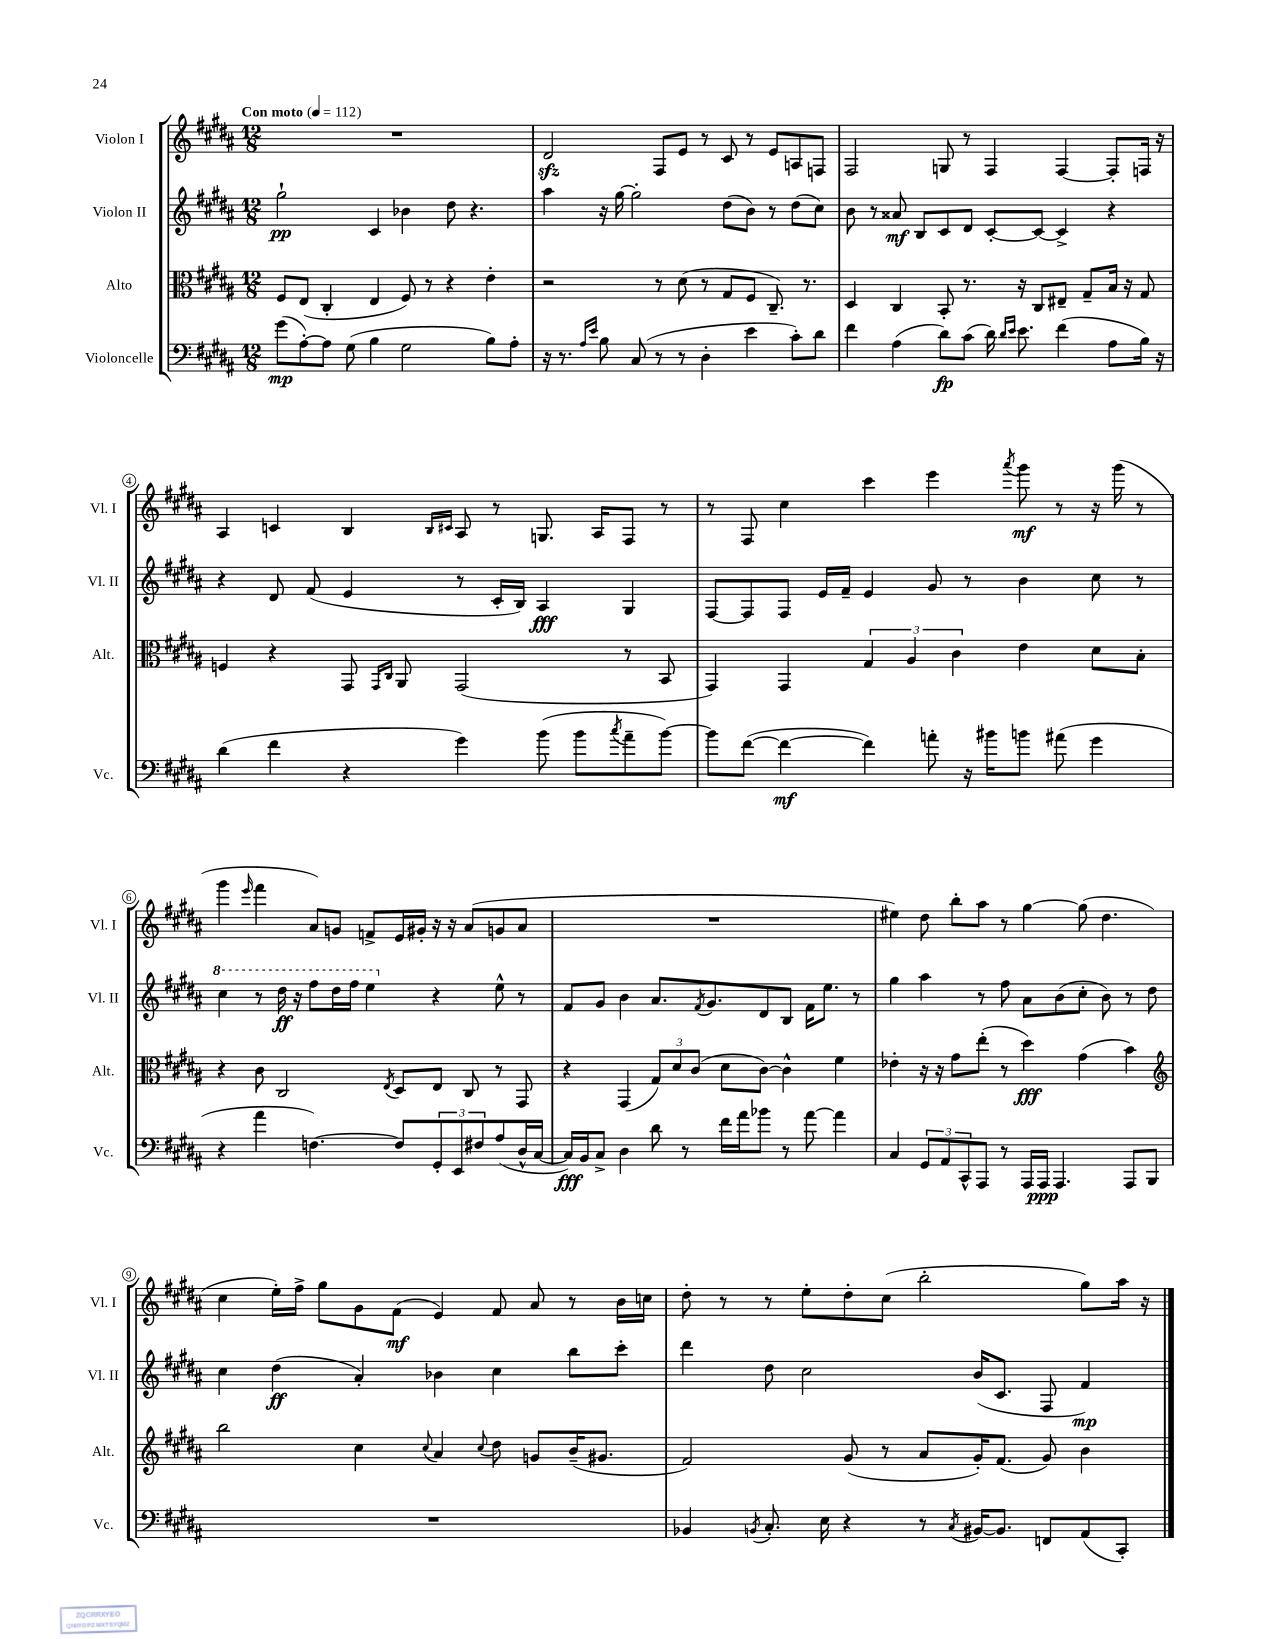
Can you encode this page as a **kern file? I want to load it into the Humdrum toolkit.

**kern	**dynam	**kern	**dynam	**kern	**dynam	**kern	**dynam
*part4	*part4	*part3	*part3	*part2	*part2	*part1	*part1
*staff4	*staff4	*staff3	*staff3	*staff2	*staff2	*staff1	*staff1
*I"Violoncelle	*	*I"Alto	*	*I"Violon II	*	*I"Violon I	*
*I'Vc.	*	*I'Alt.	*	*I'Vl. II	*	*I'Vl. I	*
*clefF4	*	*clefC3	*	*clefG2	*	*clefG2	*
*k[f#c#g#d#a#]	*	*k[f#c#g#d#a#]	*	*k[f#c#g#d#a#]	*	*k[f#c#g#d#a#]	*
*M12/8	*	*M12/8	*	*M12/8	*	*M12/8	*
*MM112	*	*MM112	*	*MM112	*	*MM112	*
=1	=1	=1	=1	=1	=1	=1	=1
!	!	!	!	!	!	!LO:TX:a:B:t=Con moto	!
(8g#\L	mp	8F#/L	.	2gg#`\	pp	1.r	.
[8A#'\)	.	(8E/J	.	.	.	.	.
8A#\J]	.	4C#'/	.	.	.	.	.
(8G#\	.	.	.	.	.	.	.
4B\	.	4E/	.	4c#/	.	.	.
2G#\	.	8F#/)	.	4b-X\	.	.	.
.	.	8r	.	.	.	.	.
.	.	4r	.	8dd#\	.	.	.
.	.	.	.	4.r	.	.	.
8B\L)	.	4e'\	.	.	.	.	.
8A#'\J	.	.	.	.	.	.	.
=2	=2	=2	=2	=2	=2	=2	=2
16r	.	2r	.	4aa#\	.	2d#zz/	.
8.r	.	.	.	.	.	.	.
16qqA#/LL	.	.	.	.	.	.	.
16qqe/JJ	.	.	.	.	.	.	.
8B\	.	.	.	16r	.	.	.
.	.	.	.	[16gg#\	.	.	.
(8C#/	.	.	.	2gg#'\]	.	.	.
8r	.	8r	.	.	.	8F#/L	.
8r	.	(8d#\	.	.	.	8e/J	.
4D#'\	.	8r	.	.	.	8r	.
.	.	8G#/L	.	(8dd#\L	.	8c#/	.
4e\	.	8F#/J	.	8b\J)	.	8r	.
.	.	8.C#~/)	.	8r	.	8e/L	.
8c#'\L)	.	.	.	(8dd#\L	.	8An/	.
.	.	8.r	.	.	.	.	.
8d#\J	.	.	.	8cc#\J)	.	8Fn/J	.
=3	=3	=3	=3	=3	=3	=3	=3
4f#\	.	4D#/	.	8b\	.	2F#/	.
.	.	.	.	8r	.	.	.
(4A#\	.	4C#/	.	8a##X/	mf	.	.
.	.	.	.	8B/L	.	.	.
8d#\L)	fp	8BB'/	.	8c#/	.	8Gn/	.
(8c#\J	.	8.r	.	8d#/J	.	8r	.
16d#\)	.	.	.	[8c#'/L	.	4F#/	.
16qqd#/LL	.	.	.	.	.	.	.
16qqe/JJ	.	.	.	.	.	.	.
8.e\	.	16r	.	.	.	.	.
.	.	8C#/L	.	8c#/J_	.	.	.
(4f#\	.	8E#X~/J	.	4c#^/]	.	[4F#/	.
.	.	8G#~/L	.	.	.	.	.
8A#\L	.	16B/Jk	.	4r	.	8F#'/L]	.
.	.	16r	.	.	.	.	.
16B\Jk)	.	8G#/	.	.	.	16Fn/Jk	.
16r	.	.	.	.	.	16r	.
!!LO:LB:g=z
=4	=4	=4	=4	=4	=4	=4	=4
(4d#\	.	4Fn/	.	4r	.	4A#/	.
4f#\	.	4r	.	8d#/	.	4cn/	.
.	.	.	.	(8f#/	.	.	.
4r	.	8GG#/	.	4e/	.	4B/	.
.	.	16qqGG#/LL	.	.	.	.	.
.	.	16qqC#/JJ	.	.	.	.	.
.	.	8AA#/	.	.	.	.	.
.	.	.	.	.	.	16qqB/LL	.
.	.	.	.	.	.	16qqc#X/JJ	.
4g#\)	.	(2GG#/	.	8r	.	8A#/	.
.	.	.	.	16c#'/LL	.	8r	.
.	.	.	.	16B/JJ)	.	.	.
(8b\	.	.	.	4A#/	fff	8.Gn/	.
8b\L	.	.	.	.	.	.	.
.	.	.	.	.	.	16A#/KL	.
8qcc#/	.	.	.	.	.	.	.
8a#~\	.	8r	.	4G#/	.	8F#/J	.
[8b\J)	.	8BB/	.	.	.	8r	.
=5	=5	=5	=5	=5	=5	=5	=5
8b\L]	.	4GG#/)	.	[8F#/L	.	8r	.
([8f#\J	.	.	.	8F#/]	.	8F#/	.
4f#\_	mf	4GG#/	.	8F#/J	.	4cc#\	.
.	.	.	.	16e/LL	.	.	.
.	.	.	.	16f#~/JJ	.	.	.
4f#\])	.	6G#/	.	4e/	.	4ccc#\	.
.	.	6A#/	.	.	.	.	.
8an'\	.	.	.	8g#/	.	4eee\	.
.	.	6c#\	.	.	.	.	.
16r	.	.	.	8r	.	.	.
16b#X\KL	.	.	.	.	.	.	.
.	.	.	.	.	.	8qaaa#/	.
8bn\J	.	4e\	.	4b\	.	8ggg#\	mf
(8a#X\	.	.	.	.	.	8r	.
4g#\	.	8d#\L	.	8cc#\	.	16r	.
.	.	.	.	.	.	(16ggg#\	.
.	.	8B'\J	.	8r	.	8r	.
!!LO:LB:g=z
=6	=6	=6	=6	=6	=6	=6	=6
*	*	*	*	*8va	*	*	*
4r	.	4r	.	4ccc#\	.	4ggg#\	.
.	.	.	.	.	.	16qqeee/	.
4a#\	.	8c#\	.	8r	.	4fff#\	.
.	.	2C#/	.	16ddd#\	ff	.	.
.	.	.	.	16r	.	.	.
[4.Fn\)	.	.	.	8fff#\L	.	8a#/L)	.
.	.	.	.	16ddd#\L	.	8gn/J	.
.	.	.	.	16fff#\JJ	.	.	.
.	.	.	.	4eee\	.	8fn^/L	.
.	.	8qE/	.	.	.	.	.
8F/L]	.	8D#/L	.	.	.	16e/L	.
.	.	.	.	.	.	16g#X'/JJ	.
*	*	*	*	*X8va	*	*	*
12GG#'/	.	8E/J	.	4r	.	16r	.
.	.	.	.	.	.	16r	.
12EE/	.	.	.	.	.	.	.
.	.	8C#/	.	.	.	(8a#/L	.
12F#X/	.	.	.	.	.	.	.
(8A#/	.	8r	.	8ee^^\	.	8gn/	.
16D#^^/L	.	8GG#/	.	8r	.	8a#/J	.
[16C#/JJ	.	.	.	.	.	.	.
=7	=7	=7	=7	=7	=7	=7	=7
16C#/LL])	fff	4r	.	8f#/L	.	1.r	.
16BB/J	.	.	.	.	.	.	.
8C#^/J	.	.	.	8g#/J	.	.	.
4D#\	.	(4GG#/	.	4b\	.	.	.
8d#\	.	12G#/L)	.	8.a#/L	.	.	.
.	.	12d#/	.	.	.	.	.
8r	.	.	.	.	.	.	.
.	.	(12c#/J	.	.	.	.	.
.	.	.	.	8qf#/	.	.	.
.	.	.	.	8.g#/	.	.	.
16f#\LL	.	8d#\L	.	.	.	.	.
16a#\J	.	.	.	.	.	.	.
8b-X\J	.	[8c#\J)	.	8d#/	.	.	.
8r	.	4c#^^\]	.	8B/J	.	.	.
[8a#\	.	.	.	16f#\KL	.	.	.
.	.	.	.	8.ee\J	.	.	.
4a#\]	.	4f#\	.	.	.	.	.
.	.	.	.	8r	.	.	.
=8	=8	=8	=8	=8	=8	=8	=8
4C#/	.	4e-X'\	.	4gg#\	.	4ee#X\)	.
12GG#/L	.	16r	.	4aa#\	.	8dd#\	.
.	.	16r	.	.	.	.	.
12AA#/	.	.	.	.	.	.	.
.	.	8g#\L	.	.	.	8bb'\L	.
12CC#^^/	.	.	.	.	.	.	.
8AAA#/J	.	(8ee'\J	.	8r	.	8aa#\J	.
8r	.	8r	.	8ff#\	.	8r	.
16AAA#/LL	.	4dd#\)	fff	8a#\L	.	[4gg#\	.
16AAA#/JJ	ppp	.	.	.	.	.	.
4.AAA#/	.	.	.	(8b\	.	.	.
.	.	(4g#\	.	8cc#'\J	.	(8gg#\]	.
.	.	.	.	8b\)	.	4.dd#\	.
8AAA#/L	.	4b\)	.	8r	.	.	.
8BBB/J	.	.	.	8dd#\	.	.	.
!!LO:LB:g=z
=9	=9	=9	=9	=9	=9	=9	=9
*	*	*clefG2	*	*	*	*	*
1.r	.	2bb\	.	4cc#\	.	4cc#\	.
.	.	.	.	(4dd#\	ff	16ee'\LL)	.
.	.	.	.	.	.	16ff#^\JJ	.
.	.	.	.	.	.	8gg#\L	.
.	.	4cc#\	.	4a#'/)	.	8g#\	.
.	.	.	.	.	.	(8f#\J	mf
.	.	8qqcc#/	.	.	.	.	.
.	.	4a#/	.	4b-X\	.	4e/)	.
.	.	8qqcc#/	.	.	.	.	.
.	.	8dd#\	.	4cc#\	.	8f#/	.
.	.	8gn/L	.	.	.	8a#/	.
.	.	(16b~/K	.	8bb\L	.	8r	.
.	.	8.g#X/J	.	.	.	.	.
.	.	.	.	8ccc#'\J	.	16b\LL	.
.	.	.	.	.	.	16ccn\JJ	.
=10	=10	=10	=10	=10	=10	=10	=10
4BB-X/	.	2f#/)	.	4ddd#\	.	8dd#'\	.
.	.	.	.	.	.	8r	.
8qBBn/	.	.	.	.	.	.	.
8.C#'/	.	.	.	8dd#\	.	8r	.
.	.	.	.	2cc#\	.	8ee'\L	.
16E\	.	.	.	.	.	.	.
4r	.	(8g#/	.	.	.	8dd#'\	.
.	.	8r	.	.	.	(8cc#\J	.
8r	.	8a#/L	.	.	.	2bb'\	.
8qC#/	.	.	.	.	.	.	.
[16BB#X/KL	.	16g#'/K)	.	(16b/KL	.	.	.
8.BB#/J]	.	(8.f#/J	.	8.c#/J	.	.	.
8FFn/L	.	8g#/)	.	8F#/	.	.	.
(8AA#/	.	4b\	.	4f#/)	mp	8gg#\L)	.
8CC#'/J)	.	.	.	.	.	16aa#\Jk	.
.	.	.	.	.	.	16r	.
==	==	==	==	==	==	==	==
*-	*-	*-	*-	*-	*-	*-	*-
